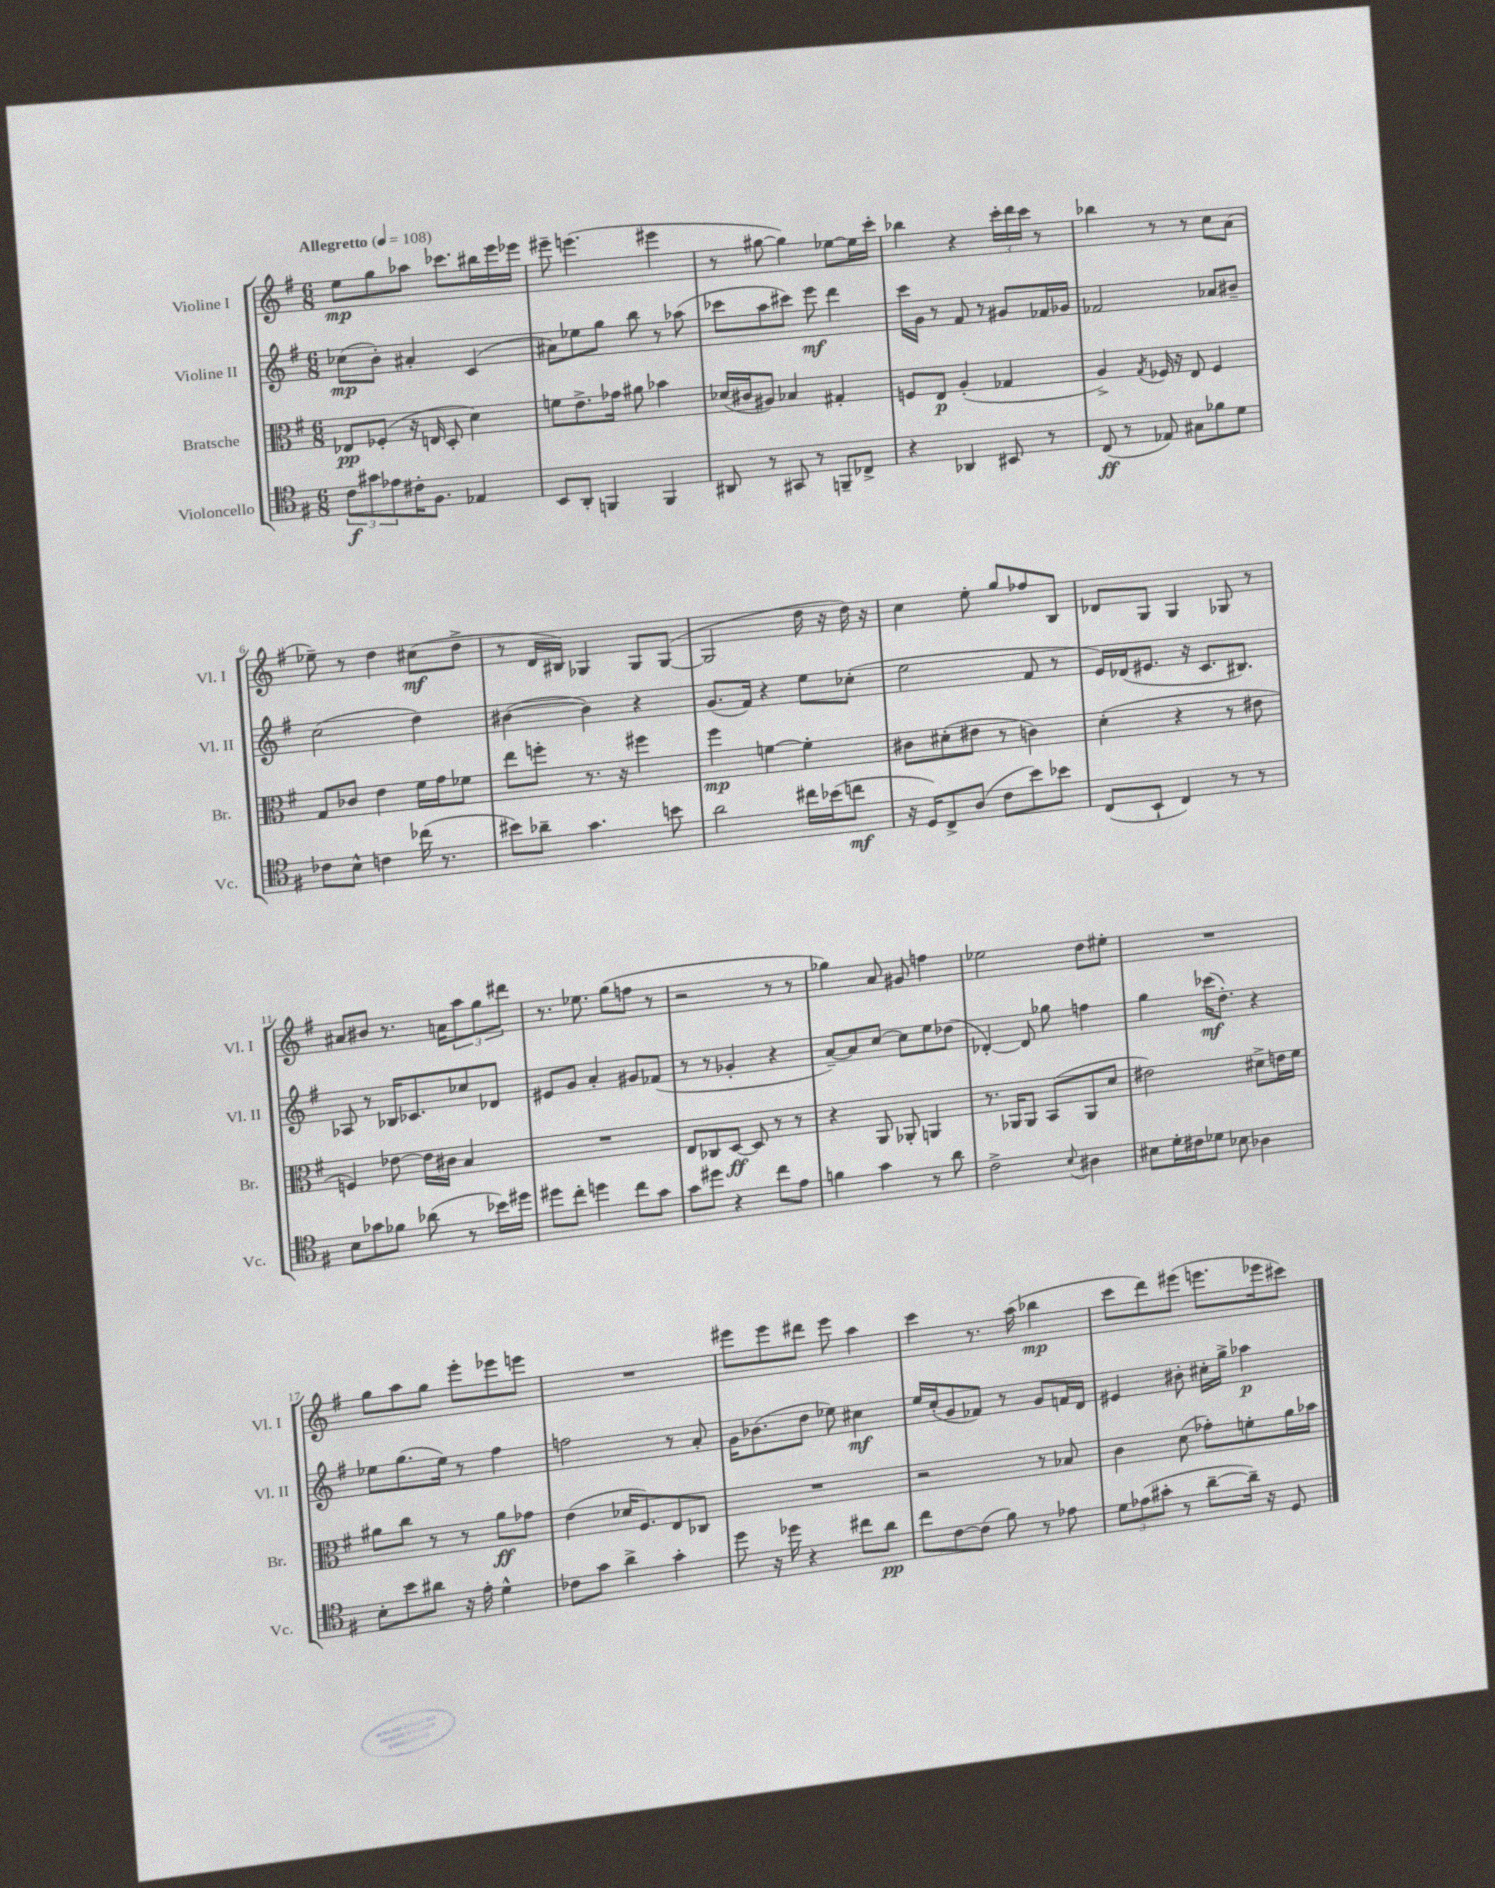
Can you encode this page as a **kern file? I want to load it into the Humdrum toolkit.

**kern	**dynam	**kern	**dynam	**kern	**dynam	**kern	**dynam
*part4	*part4	*part3	*part3	*part2	*part2	*part1	*part1
*staff4	*staff4	*staff3	*staff3	*staff2	*staff2	*staff1	*staff1
*I"Violoncello	*	*I"Bratsche	*	*I"Violine II	*	*I"Violine I	*
*I'Vc.	*	*I'Br.	*	*I'Vl. II	*	*I'Vl. I	*
*clefC4	*	*clefC3	*	*clefG2	*	*clefG2	*
*k[f#]	*	*k[f#]	*	*k[f#]	*	*k[f#]	*
*M6/8	*	*M6/8	*	*M6/8	*	*M6/8	*
*MM108	*	*MM108	*	*MM108	*	*MM108	*
=1	=1	=1	=1	=1	=1	=1	=1
!	!	!	!	!	!	!LO:TX:a:B:t=Allegretto	!
12c\L	f	8E-X/L	pp	(8cc-X\L	mp	8ee\L	mp
12g#X\	.	.	.	.	.	.	.
.	.	(8F-X'/J	.	8b'\J)	.	8gg\	.
12e-X\	.	.	.	.	.	.	.
16c#X'\K	.	16r	.	4a#X'/	.	8aa-X\J	.
8.F#\J	.	16En/	.	.	.	.	.
.	.	8D'/	.	.	.	8.ccc-X\L	.
4E-X/	.	4d\)	.	(4c/	.	.	.
.	.	.	.	.	.	16bb#X\L	.
.	.	.	.	.	.	16eee\	.
.	.	.	.	.	.	16eee-X\JJ	.
=2	=2	=2	=2	=2	=2	=2	=2
8BB/L	.	8fn\L	.	8a#X\L)	.	8eee#X~\	.
8AA'/J	.	8.e^\	.	8ee-X\	.	(4.eeen\	.
4FFn/	.	.	.	8gg\J	.	.	.
.	.	16g-X\Jk	.	.	.	.	.
.	.	8a#X\	.	8bb\	.	.	.
4FF/	.	4b-X\	.	8r	.	4eee#X\	.
.	.	.	.	(8aa-X\	.	.	.
=3	=3	=3	=3	=3	=3	=3	=3
8AA#X/	.	(16d-X/LL	.	8ccc-X\L	.	8r	.
.	.	16c#X/J	.	.	.	.	.
8r	.	8A#X/J)	.	8aa\	.	[8gg#X\	.
8GG#X/	.	4B-X/	.	8ccc#X\J)	.	4gg#\])	.
8r	.	.	.	8eee\	mf	.	.
8FFn~/L	.	4G#X'/	.	4ddd\	.	[8ee-X\L	.
8C-X^/J	.	.	.	.	.	16ee-\L]	.
.	.	.	.	.	.	16ccc'\JJ	.
=4	=4	=4	=4	=4	=4	=4	=4
4r	.	8Fn/L	.	16ccc\LL	.	4bb-X\	.
.	.	.	.	16g\JJ	.	.	.
.	.	8E/J	p	8r	.	.	.
4AA-X/	.	(4A'/	.	8f#/	.	4r	.
.	.	.	.	8r	.	.	.
8BB#X/	.	4G-X/	.	8g#X/L	.	24ccc'\LL	.
.	.	.	.	.	.	24ddd\	.
.	.	.	.	.	.	24ccc\JJ	.
8r	.	.	.	16f-X/L	.	8r	.
.	.	.	.	16g-X/JJ	.	.	.
=5	=5	=5	=5	=5	=5	=5	=5
(8C/	ff	4A^/)	.	2f-X/	.	4bb-X\	.
8r	.	.	.	.	.	.	.
.	.	8qG/	.	.	.	.	.
8E-X/)	.	16F-X/	.	.	.	8r	.
.	.	16r	.	.	.	.	.
8G#X\L	.	8E/	.	.	.	8r	.
8f-X\	.	4F-/	.	8a-X/L	.	8cc\L	.
8d\J	.	.	.	8b#X~/J	.	(8a\J	.
!!LO:LB:g=z
=6	=6	=6	=6	=6	=6	=6	=6
8c-X\L	.	8G/L	.	(2cc\	.	8ee-X~\)	.
8B^^\J	.	8c-X/J	.	.	.	8r	.
4cn\	.	4e\	.	.	.	4dd\	.
(16cc-X\	.	16f#\LL	.	4dd\)	.	(8cc#X\L	mf
8.r	.	16g\J	.	.	.	.	.
.	.	8f-X\J	.	.	.	8dd^\J	.
=7	=7	=7	=7	=7	=7	=7	=7
8b#X\L)	.	8ee\L	.	([4b#X\	.	8r	.
8a-X~\J	.	8ffn'\J	.	.	.	16d/LL	.
.	.	.	.	.	.	16B#X/JJ)	.
4.g\	.	8.r	.	4b#\])	.	4G-X/	.
.	.	16r	.	.	.	.	.
.	.	4ff#X\	.	4r	.	8G-/L	.
8bn\	.	.	.	.	.	([8G-/J	.
=8	=8	=8	=8	=8	=8	=8	=8
2a\	.	4ff#\	mp	(8.g/L	.	2G-/]	.
.	.	.	.	16f#/Jk)	.	.	.
.	.	[4fn\	.	4r	.	.	.
16cc#X\LL	.	4f'\]	.	8ee\L	.	16dd\	.
(16b-X\J	.	.	.	.	.	16r	.
8ccn\J	mf	.	.	(8cc-X'\J	.	16dd\)	.
.	.	.	.	.	.	16r	.
=9	=9	=9	=9	=9	=9	=9	=9
16r	.	8c#X\L	.	2ee\	.	4cc\	.
16D/KL)	.	.	.	.	.	.	.
8C^/	.	(8d#X'\	.	.	.	.	.
(8A/J	.	8e#X\J	.	.	.	8ee'\	.
8c\L	.	8r	.	.	.	8gg/L	.
8b\)	.	4cn\)	.	8f#/	.	8ff-X/	.
8b-X\J	.	.	.	8r	.	8B/J	.
=10	=10	=10	=10	=10	=10	=10	=10
(8C/L	.	(4d'\	.	16e/LL)	.	8d-X/L	.
.	.	.	.	(16d-X/J	.	.	.
8BB`/J	.	.	.	8.e#X/J	.	8G/J	.
4C/)	.	4r	.	.	.	4G/	.
.	.	.	.	16r	.	.	.
.	.	.	.	8.c/L	.	.	.
8r	.	8r	.	.	.	8G-X/	.
.	.	.	.	8.B#X/J)	.	.	.
8r	.	8e#X\	.	.	.	8r	.
!!LO:LB:g=z
=11	=11	=11	=11	=11	=11	=11	=11
8B\L	.	4Fn/)	.	8A-X/	.	8a#X/L	.
8g-X\	.	.	.	8r	.	8b#X/J	.
8f-X\J	.	[8e-X\	.	16B-X/KL	.	8.r	.
.	.	.	.	8.c-X/	.	.	.
(8a-X\	.	16e-\LL]	.	.	.	.	.
.	.	16c#X\JJ	.	.	.	16an\KL	.
8r	.	4B/	.	8cc-X/	.	12aa\	.
.	.	.	.	.	.	12gg\	.
16b-X\LL)	.	.	.	8d-X/J	.	.	.
.	.	.	.	.	.	12ddd#X\J	.
16dd#X\JJ	.	.	.	.	.	.	.
=12	=12	=12	=12	=12	=12	=12	=12
8dd#X\L	.	2.r	.	8e#X/L	.	8.r	.
8cc'\J	.	.	.	8g/J	.	.	.
.	.	.	.	.	.	8.ee-X\	.
4ddn\	.	.	.	4a'/	.	.	.
.	.	.	.	.	.	(8gg\L	.
8cc\L	.	.	.	8g#X/L	.	8ffn\J	.
8g\J	.	.	.	(8f-X/J	.	8r	.
=13	=13	=13	=13	=13	=13	=13	=13
8g\L	.	8E/L	.	8r	.	2r	.
8dd#X\J	.	8C-X/	.	8r	.	.	.
4r	.	[8D/J	ff	4g-X'/	.	.	.
.	.	8D/]	.	.	.	.	.
8cc\L	.	8r	.	4r	.	8r	.
8e\J	.	8r	.	.	.	8r	.
=14	=14	=14	=14	=14	=14	=14	=14
4fn\	.	4r	.	[8a~/L)	.	4gg-X\)	.
.	.	.	.	8a/]	.	.	.
4g\	.	8AA/	.	[8cc/J	.	8a/	.
.	.	8AA-X'/	.	8cc\L]	.	8g#X/	.
8r	.	4AAn/	.	8ee\	.	4ffn\	.
8a\	.	.	.	(8dd-X\J	.	.	.
=15	=15	=15	=15	=15	=15	=15	=15
2c^\	.	8.r	.	[4d-X'/)	.	2ee-X\	.
.	.	16AA-X/KL	.	.	.	.	.
.	.	8AA-/J	.	8d-/]	.	.	.
.	.	(8BB/L	.	8gg-X\	.	.	.
8qqB/	.	.	.	.	.	.	.
4A#X\	.	8AA-/	.	4ffn\	.	8dd\L	.
.	.	8d/J	.	.	.	8ee#X'\J	.
=16	=16	=16	=16	=16	=16	=16	=16
8B#X\L	.	2e#X\)	.	4gg\	.	2.r	.
16d'\L	.	.	.	.	.	.	.
16c#X\J	.	.	.	.	.	.	.
8d-X\J	.	.	.	(16ccc-X\KL	mf	.	.
.	.	.	.	8.dd'\J)	.	.	.
8B-X\	.	.	.	.	.	.	.
4A-X\	.	8d#X^\L	.	4r	.	.	.
.	.	16en\L	.	.	.	.	.
.	.	16f#\JJ	.	.	.	.	.
!!LO:LB:g=z
=17	=17	=17	=17	=17	=17	=17	=17
8B'\L	.	8a#X\L	.	8ee-X\L	.	8gg\L	.
8b\	.	8cc\J	.	(8.gg\	.	8aa\	.
8a#X\J	.	8r	.	.	.	8gg\J	.
.	.	.	.	16ee-\Jk)	.	.	.
16r	.	8r	.	8r	.	8eee'\L	.
16e'\	.	.	.	.	.	.	.
4d^^\	.	8a#\L	ff	4ff#\	.	8eee-X\	.
.	.	8g-X\J	.	.	.	8eeen\J	.
=18	=18	=18	=18	=18	=18	=18	=18
8c-X\L	.	(4e\	.	2ffn\	.	2.r	.
8g\J	.	.	.	.	.	.	.
4a^\	.	16d-X/KL	.	.	.	.	.
.	.	8.F#/)	.	.	.	.	.
4g'\	.	8E/	.	8r	.	.	.
.	.	8C-X/J	.	8a'/	.	.	.
=19	=19	=19	=19	=19	=19	=19	=19
8dd\	.	2.r	.	16g\KL	.	8eee#X\L	.
.	.	.	.	(8.b-X\	.	.	.
16r	.	.	.	.	.	8eee#\	.
16dd-X\	.	.	.	.	.	.	.
4r	.	.	.	8dd\J	.	8ddd#X\J	.
.	.	.	.	8ee-X\)	.	8eee#\	.
8cc#X\L	.	.	.	4cc#X\	mf	4aa\	.
8a\J	pp	.	.	.	.	.	.
=20	=20	=20	=20	=20	=20	=20	=20
8cc\L	.	2r	.	16ee/LL	.	4ccc\	.
.	.	.	.	(16cc'/J	.	.	.
[8c\	.	.	.	8g/	.	.	.
(8c\J]	.	.	.	8f-X/J)	.	8.r	.
8f#\)	.	.	.	8r	.	.	.
.	.	.	.	.	.	(16aa\	.
8r	.	8r	.	8g/L	.	4bb-X\	mp
8e-X\	.	8B-X/	.	16fn/L	.	.	.
.	.	.	.	16d/JJ	.	.	.
=21	=21	=21	=21	=21	=21	=21	=21
12d\L	.	4c\	.	4e#X/	.	8ccc\L	.
(12e-X\	.	.	.	.	.	.	.
.	.	.	.	.	.	8ddd\)	.
12g#X'\J	.	.	.	.	.	.	.
8r	.	(8d\	.	8b#X'\	.	(8eee#X\J	.
[8a~\L	.	8g-X'\L)	.	16cc#X'\LL	.	8.eeen\L	.
.	.	.	.	16gg^\JJ	.	.	.
16a~\Jk])	.	8fn'\	.	4aa-X\	p	.	.
16r	.	.	.	.	.	16eee-X\k	.
8D/	.	16a\L	.	.	.	8ccc#X\J)	.
.	.	16b-X\JJ	.	.	.	.	.
==	==	==	==	==	==	==	==
*-	*-	*-	*-	*-	*-	*-	*-
